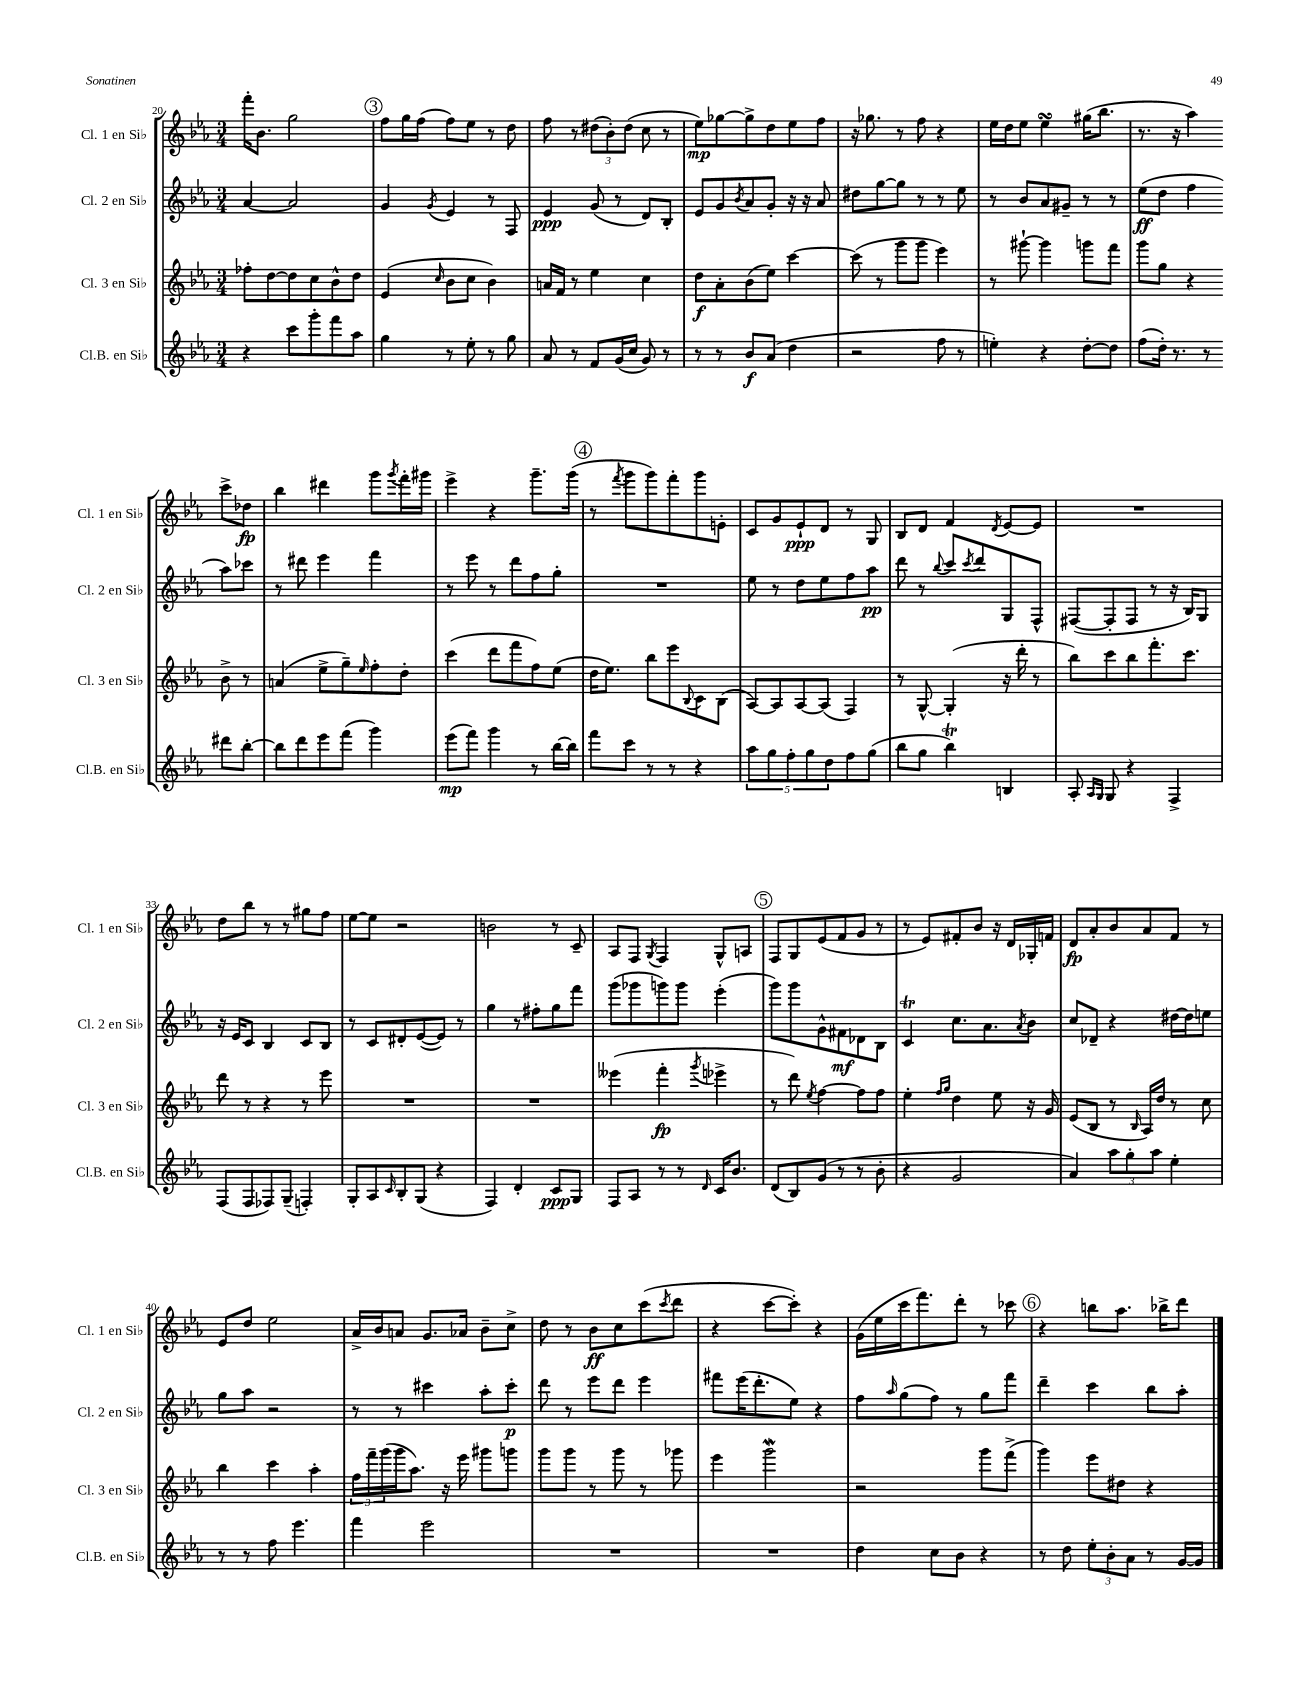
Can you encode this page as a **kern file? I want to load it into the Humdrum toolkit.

**kern	**dynam	**kern	**dynam	**kern	**dynam	**kern	**dynam
*part4	*part4	*part3	*part3	*part2	*part2	*part1	*part1
*staff4	*staff4	*staff3	*staff3	*staff2	*staff2	*staff1	*staff1
*I"Cl.B. en Si♭	*	*I"Cl. 3 en Si♭	*	*I"Cl. 2 en Si♭	*	*I"Cl. 1 en Si♭	*
*I'Cl.B. en Si♭	*	*I'Cl. 3 en Si♭	*	*I'Cl. 2 en Si♭	*	*I'Cl. 1 en Si♭	*
*clefG2	*	*clefG2	*	*clefG2	*	*clefG2	*
*k[b-e-a-]	*	*k[b-e-a-]	*	*k[b-e-a-]	*	*k[b-e-a-]	*
*M3/4	*	*M3/4	*	*M3/4	*	*M3/4	*
=20	=20	=20	=20	=20	=20	=20	=20
4r	.	8ff-X'\L	.	[4a-/	.	16fff'\KL	.
.	.	.	.	.	.	8.b-\J	.
.	.	[8dd\	.	.	.	.	.
8ccc\L	.	8dd\]	.	2a-/]	.	2gg\	.
8ggg'\	.	8cc\	.	.	.	.	.
8fff\	.	8b-^^\	.	.	.	.	.
8aa-\J	.	8dd\J	.	.	.	.	.
!!LO:REH:place=s1:t=3
=21	=21	=21	=21	=21	=21	=21	=21
4gg\	.	(4e-/	.	4g/	.	8ff\L	.
.	.	.	.	.	.	16gg\L	.
.	.	.	.	.	.	(16ff\JJ	.
.	.	16qqcc/	.	8qg/	.	.	.
8r	.	8b-\L	.	4e-/	.	8ff\L)	.
8ee-'\	.	8cc\J	.	.	.	8ee-\J	.
8r	.	4b-\)	.	8r	.	8r	.
8gg\	.	.	.	8F/	.	8dd\	.
=22	=22	=22	=22	=22	=22	=22	=22
8a-/	.	16an/LL	.	4e-/	ppp	8ff\	.
.	.	16f/JJ	.	.	.	.	.
8r	.	8r	.	.	.	8r	.
8f/L	.	4ee-\	.	(8g/	.	(12dd#X\L	.
.	.	.	.	.	.	12b-'\)	.
(16g/L	.	.	.	8r	.	.	.
.	.	.	.	.	.	(12dd#\J	.
16cc/JJ	.	.	.	.	.	.	.
8g/)	.	4cc\	.	8d/L)	.	8cc\	.
8r	.	.	.	8B-'/J	.	8r	.
=23	=23	=23	=23	=23	=23	=23	=23
8r	.	8dd\L	f	8e-/L	.	8ee-\L)	mp
8r	.	8a-'\	.	8g/	.	[8gg-X\	.
.	.	.	.	8qb-/	.	.	.
8b-/L	f	(8b-\	.	8a-/	.	8gg-^\]	.
(8a-/J	.	8ee-\J)	.	8g'/J	.	8dd\	.
4dd\	.	[4ccc\	.	16r	.	8ee-\	.
.	.	.	.	16r	.	.	.
.	.	.	.	8a-/	.	8ff\J	.
=24	=24	=24	=24	=24	=24	=24	=24
2r	.	(8ccc\]	.	8dd#X\L	.	16r	.
.	.	.	.	.	.	8.gg-X\	.
.	.	8r	.	[8gg\	.	.	.
.	.	8ggg\L	.	8gg\J]	.	8r	.
.	.	8ggg\J	.	8r	.	8ff\	.
8ff\	.	4eee-\)	.	8r	.	4r	.
8r	.	.	.	8ee-\	.	.	.
=25	=25	=25	=25	=25	=25	=25	=25
4een'\)	.	8r	.	8r	.	16ee-\LL	.
.	.	.	.	.	.	16dd\J	.
.	.	[8ggg#X`\	.	8b-/L	.	8ee-\J	.
4r	.	4ggg#\]	.	8a-/	.	4ee-sSSs\	.
.	.	.	.	8g#X~/J	.	.	.
[8dd'\L	.	8gggn\L	.	8r	.	(16gg#X\KL	.
.	.	.	.	.	.	8.bb-\J	.
8dd\J]	.	8fff\J	.	8r	.	.	.
=26	=26	=26	=26	=26	=26	=26	=26
(8ff\L	.	8ggg\L	.	(8ee-\L	ff	8.r	.
16dd'\Jk)	.	8gg\J	.	8dd\J	.	.	.
8.r	.	.	.	.	.	16r	.
.	.	4r	.	4ff\	.	4aa-\)	.
8r	.	.	.	.	.	.	.
8ddd#X\L	.	8b-^\	.	8aa-\L)	.	8ccc^\L	.
[8bb-'\J	.	8r	.	8ccc-X\J	.	8dd-X\J	fp
!!LO:LB:g=z
=27	=27	=27	=27	=27	=27	=27	=27
8bb-\L]	.	(4an/	.	8r	.	4bb-\	.
8ddd\	.	.	.	8ddd#X\	.	.	.
8eee-\	.	8ee-^\L	.	4eee-\	.	4ddd#X\	.
(8fff\J	.	8gg~\)	.	.	.	.	.
.	.	16qqee-/	.	.	.	.	.
4ggg\)	.	8ff'\	.	4fff\	.	8ggg\L	.
.	.	.	.	.	.	8qggg/	.
.	.	8dd'\J	.	.	.	16fff'\L	.
.	.	.	.	.	.	16ggg#X\JJ	.
=28	=28	=28	=28	=28	=28	=28	=28
(8eee-\L	mp	(4ccc\	.	8r	.	4eee-^\	.
8fff\J)	.	.	.	8eee-\	.	.	.
4ggg\	.	8ddd\L	.	8r	.	4r	.
.	.	8fff\	.	8ddd\L	.	.	.
8r	.	8ff\)	.	8ff\	.	8.ggg~\L	.
[16bb-\LL	.	(8ee-\J	.	8gg'\J	.	.	.
16bb-\JJ]	.	.	.	.	.	(16ggg\Jk	.
!!LO:REH:place=s1:t=4
=29	=29	=29	=29	=29	=29	=29	=29
8fff\L	.	16dd\KL	.	2.r	.	8r	.
.	.	8.ee-\J)	.	.	.	.	.
.	.	.	.	.	.	8qfff/	.
8ccc\J	.	.	.	.	.	8ggg\L	.
8r	.	8bb-\L	.	.	.	8ggg\)	.
8r	.	8eee-\	.	.	.	8fff'\	.
.	.	8qqB-/	.	.	.	.	.
4r	.	8c\	.	.	.	8ggg\	.
.	.	(8B-\J	.	.	.	8en'\J	.
=30	=30	=30	=30	=30	=30	=30	=30
10aa-\L	.	[8A-/L)	.	8ee-\	.	8c/L	.
10gg\	.	.	.	.	.	.	.
.	.	8A-/]	.	8r	.	8g/	.
10ff'\	.	.	.	.	.	.	.
.	.	[8A-/	.	8dd\L	.	8e-`/	ppp
10gg\	.	.	.	.	.	.	.
.	.	(8A-/J]	.	8ee-\	.	8d/J	.
10dd\	.	.	.	.	.	.	.
8ff\	.	4F/)	.	8ff\	.	8r	.
(8gg\J	.	.	.	8aa-\J	pp	8G/	.
=31	=31	=31	=31	=31	=31	=31	=31
8bb-\L	.	8r	.	8ddd\	.	8B-/L	.
8gg\J	.	[8G^^/	.	8r	.	8d/J	.
.	.	.	.	8qqbb-/	.	.	.
4bb-T\)	.	(4G'/]	.	8ccc/L	.	4f/	.
.	.	.	.	8qccc/	.	.	.
.	.	.	.	8ddd/	.	.	.
.	.	.	.	.	.	8qd/	.
4Bn/	.	16r	.	8G/	.	[8e-/L	.
.	.	16ddd'\	.	.	.	.	.
.	.	8r	.	8F^^/J	.	8e-/J]	.
=32	=32	=32	=32	=32	=32	=32	=32
8A-'/	.	8bb-\L)	.	([8F#X/L	.	2.r	.
16qqA-/LL	.	.	.	.	.	.	.
16qqG/JJ	.	.	.	.	.	.	.
8G/	.	8ccc\	.	8F#'/]	.	.	.
4r	.	8bb-\	.	8F#/J	.	.	.
.	.	8.fff'\	.	8r	.	.	.
4F^/	.	.	.	16r	.	.	.
.	.	8.ccc\J	.	16B-/KL)	.	.	.
.	.	.	.	8G/J	.	.	.
!!LO:LB:g=z
=33	=33	=33	=33	=33	=33	=33	=33
(8F/L	.	8ddd\	.	16r	.	8dd\L	.
.	.	.	.	16e-/KL	.	.	.
8F/	.	8r	.	8c/J	.	8bb-\J	.
8F-X/)	.	4r	.	4B-/	.	8r	.
(8G~/J	.	.	.	.	.	8r	.
4Fn'/)	.	8r	.	8c/L	.	8gg#X\L	.
.	.	8eee-\	.	8B-/J	.	8ff\J	.
=34	=34	=34	=34	=34	=34	=34	=34
8G'/L	.	2.r	.	8r	.	[8ee-\L	.
8A-/	.	.	.	8c/L	.	8ee-\J]	.
16qqc/	.	.	.	.	.	.	.
8B-'/	.	.	.	8d#X'/	.	2r	.
(8G/J	.	.	.	([8e-/	.	.	.
4r	.	.	.	8e-/J])	.	.	.
.	.	.	.	8r	.	.	.
=35	=35	=35	=35	=35	=35	=35	=35
4F/)	.	2.r	.	4gg\	.	2bn\	.
4d'/	.	.	.	8r	.	.	.
.	.	.	.	8ff#X'\L	.	.	.
8c/L	ppp	.	.	8gg\	.	8r	.
8G/J	.	.	.	8fff\J	.	8c~/	.
=36	=36	=36	=36	=36	=36	=36	=36
8F/L	.	(4eee--X\	.	(8ggg\L	.	8A-/L	.
8A-/J	.	.	.	8ggg-X\	.	8F/J	.
.	.	.	.	.	.	8qG/	.
8r	.	4fff'\	fp	8gggn\)	.	4F/	.
8r	.	.	.	8ggg\J	.	.	.
16qqd/	.	8qggg/	.	.	.	.	.
16c/KL	.	4eee-X^\	.	(4eee-'\	.	8G^^/L	.
8.b-/J	.	.	.	.	.	.	.
.	.	.	.	.	.	8An/J	.
!!LO:REH:place=s1:t=5
=37	=37	=37	=37	=37	=37	=37	=37
(8d/L	.	8r	.	8ggg\L)	.	8F/L	.
8B-/)	.	8ddd\)	.	8ggg\	.	8G/	.
.	.	8qee-/	.	.	.	.	.
(8g/J	.	[4ff\	.	8g^^\	.	(8e-/	.
8r	.	.	.	8f#X\	mf	8f/	.
8r	.	8ff\L]	.	8d-X\	.	8g/J	.
8b-'\	.	8ff\J	.	8B-\J	.	8r	.
=38	=38	=38	=38	=38	=38	=38	=38
4r	.	4ee-'\	.	4cT/	.	8r	.
.	.	.	.	.	.	8e-/L)	.
.	.	16qqff/LL	.	.	.	.	.
.	.	16qqgg/JJ	.	.	.	.	.
2g/	.	4dd\	.	8.cc\L	.	8f#X'/	.
.	.	.	.	.	.	8b-/J	.
.	.	.	.	8.a-\	.	.	.
.	.	8ee-\	.	.	.	16r	.
.	.	.	.	.	.	16d/LL	.
.	.	.	.	8qa-/	.	.	.
.	.	16r	.	8b-\J	.	16G-X'/	.
.	.	16g/	.	.	.	16fn/JJ	.
=39	=39	=39	=39	=39	=39	=39	=39
4a-/)	.	(8e-/L	.	8cc/L	.	8d/L	fp
.	.	8B-/J	.	8d-X~/J	.	8a-'/	.
12aa-\L	.	8r	.	4r	.	8b-/	.
12gg'\	.	.	.	.	.	.	.
.	.	16qqB-/	.	.	.	.	.
.	.	16A-/LL)	.	.	.	8a-/	.
12aa-\J	.	.	.	.	.	.	.
.	.	16dd/JJ	.	.	.	.	.
4ee-'\	.	8r	.	[16dd#X\LL	.	8f/J	.
.	.	.	.	16dd#\J]	.	.	.
.	.	8cc\	.	8een\J	.	8r	.
!!LO:LB:g=z
=40	=40	=40	=40	=40	=40	=40	=40
8r	.	4bb-\	.	8gg\L	.	8e-/L	.
8r	.	.	.	8aa-\J	.	8dd/J	.
8ff\	.	4ccc\	.	2r	.	2ee-\	.
4.eee-\	.	.	.	.	.	.	.
.	.	4aa-'\	.	.	.	.	.
=41	=41	=41	=41	=41	=41	=41	=41
4fff\	.	24ff\LL	.	8r	.	16a-^/LL	.
.	.	24fff~\	.	.	.	.	.
.	.	.	.	.	.	16b-/J	.
.	.	(24ggg\	.	.	.	.	.
.	.	16ggg\J	.	8r	.	8an/J	.
.	.	8.aa-\J)	.	.	.	.	.
2eee-\	.	.	.	4ccc#X\	.	8.g/L	.
.	.	16r	.	.	.	.	.
.	.	16eee-\	.	.	.	16a-X/Jk	.
.	.	8ggg#X\L	.	8aa-'\L	.	8b-~\L	.
.	.	8gggn\J	.	8ccc#'\J	p	8cc^\J	.
=42	=42	=42	=42	=42	=42	=42	=42
2.r	.	8ggg\L	.	8ddd\	.	8dd\	.
.	.	8ggg\J	.	8r	.	8r	.
.	.	8r	.	8eee-\L	.	8b-\L	ff
.	.	8ggg\	.	8ddd\J	.	8cc\	.
.	.	8r	.	4eee-\	.	(8ccc\	.
.	.	.	.	.	.	8qccc/	.
.	.	8ggg-X\	.	.	.	8ddd\J	.
=43	=43	=43	=43	=43	=43	=43	=43
2.r	.	4eee-\	.	8fff#X\L	.	4r	.
.	.	.	.	(16eee-\K	.	.	.
.	.	.	.	8.ddd'\	.	.	.
.	.	2gggW\	.	.	.	[8ccc\L	.
.	.	.	.	8ee-\J)	.	8ccc'\J])	.
.	.	.	.	4r	.	4r	.
=44	=44	=44	=44	=44	=44	=44	=44
4dd\	.	2r	.	8ff\L	.	(16g\LL	.
.	.	.	.	.	.	16ee-\	.
.	.	.	.	16qqaa-/	.	.	.
.	.	.	.	(8gg\	.	16ccc\J	.
.	.	.	.	.	.	8.fff\)	.
8cc\L	.	.	.	8ff\J)	.	.	.
8b-\J	.	.	.	8r	.	8ddd'\J	.
4r	.	8ggg\L	.	8gg\L	.	8r	.
.	.	(8fff^\J	.	8fff\J	.	8ccc-X\	.
!!LO:REH:place=s1:t=6
=45	=45	=45	=45	=45	=45	=45	=45
8r	.	4ggg\)	.	4ddd~\	.	4r	.
8dd\	.	.	.	.	.	.	.
12ee-'\L	.	8eee-\L	.	4ccc\	.	8bbn\L	.
12b-'\	.	.	.	.	.	.	.
.	.	8dd#X\J	.	.	.	8.aa-\J	.
12a-\J	.	.	.	.	.	.	.
8r	.	4r	.	8bb-\L	.	.	.
.	.	.	.	.	.	16bb-X^\KL	.
[16g/LL	.	.	.	8aa-'\J	.	8ddd\J	.
16g/JJ]	.	.	.	.	.	.	.
==	==	==	==	==	==	==	==
*-	*-	*-	*-	*-	*-	*-	*-
